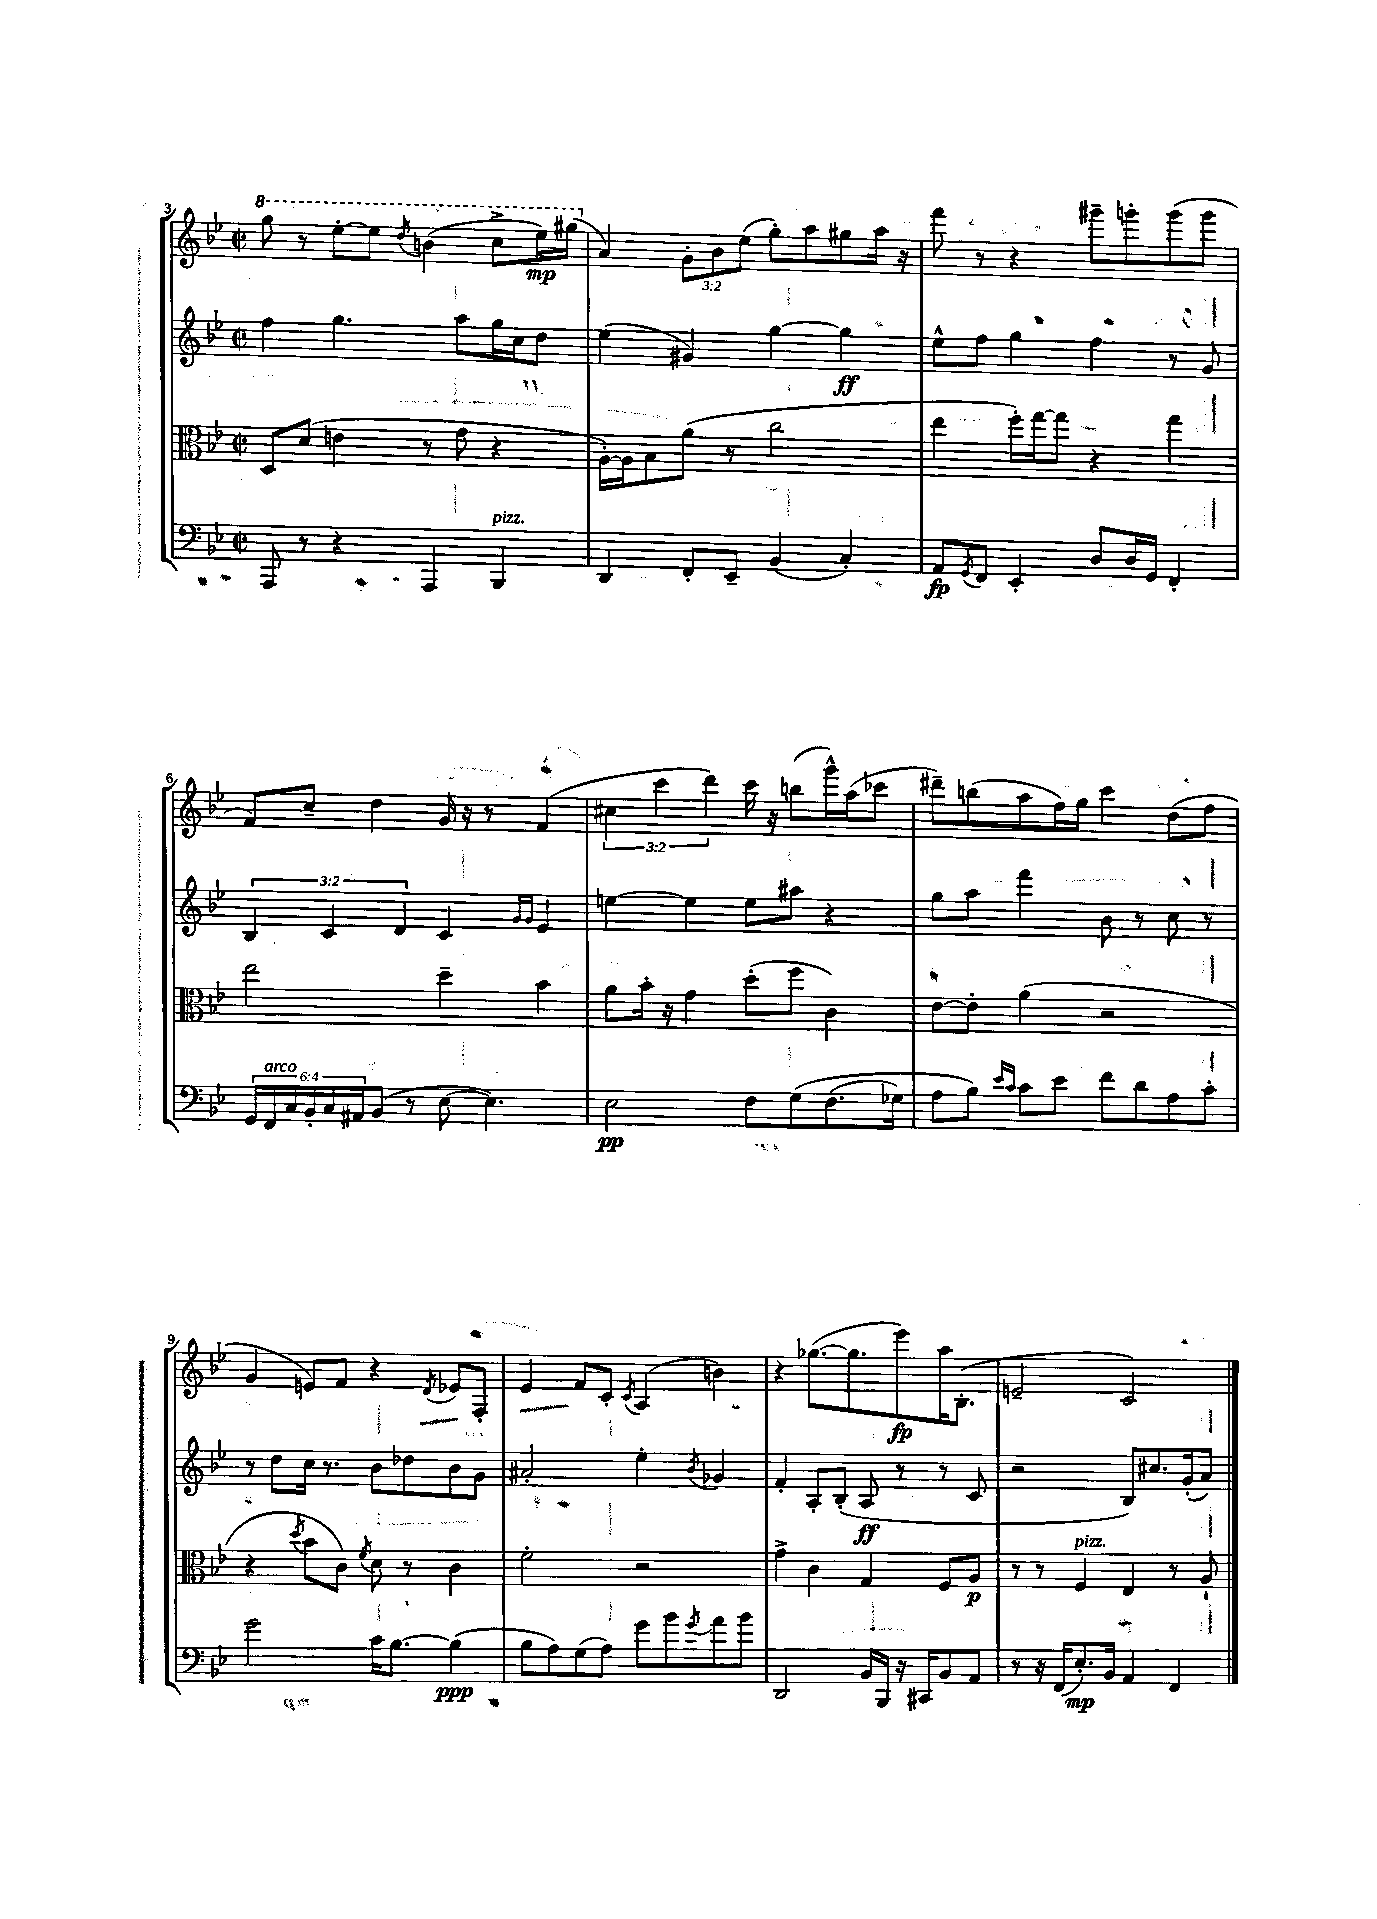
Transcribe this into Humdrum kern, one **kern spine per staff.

**kern	**kern	**kern	**kern
*staff4	*staff3	*staff2	*staff1
*clefF4	*clefC3	*clefG2	*clefG2
*k[b-e-]	*k[b-e-]	*k[b-e-]	*k[b-e-]
*M2/2	*M2/2	*M2/2	*M2/2
*met(c|)	*met(c|)	*met(c|)	*met(c|)
8AAA	8D	4ff	8ggg
8r	(8d	.	8r
4r	4e	4.gg	[8eee-'
.	.	.	8eee-]
.	.	.	8qddd
4AAA	8r	.	(4bb
.	8g	8aa	.
4BBB-	4r	16gg	8ccc^
.	.	16cc	.
.	.	8dd	16eee-)
.	.	.	(16ggg#
=	=	=	=
4DD	[16A')	(4ee-	4a)
.	16A]	.	.
.	8B-	.	.
8FF'	(8a	4g#)	12g'
.	.	.	12b-
8EE-~	8r	.	.
.	.	.	(12ee-
(4BB-	2cc	[4gg	8gg')
.	.	.	8aa
4C')	.	4gg]	8gg#
.	.	.	16aa
.	.	.	16r
=	=	=	=
8AA	4ee-	8ee-^^	8fff
8qGG	.	.	.
8FF	.	8ff	8r
4EE-'	16ff')	4gg	4r
.	[16gg	.	.
.	8gg]	.	.
8D	4r	4ff	8ggg#~
16D	.	.	8ggg'
16GG	.	.	.
4FF'	4gg	8r	(8ggg
.	.	8g	8ggg
=	=	=	=
24GG	2ee-	6B-	8f)
24FF	.	.	.
24C	.	.	.
24BB-'	.	.	8cc~
24C	.	6c	.
24AA#	.	.	.
(8BB-	.	.	4dd
.	.	6d	.
8r	.	.	.
[8E-	4dd~	4c	16g
.	.	.	16r
4.E-])	.	.	8r
.	.	16qqg	.
.	.	16qqg	.
.	4b-	4e-	(4f
=	=	=	=
2E-	8a	[4ee	6cc#
.	16b-'	.	.
.	.	.	6ccc
.	16r	.	.
.	4g	4ee]	.
.	.	.	6ddd)
8F	(8dd'	8ee	16ccc
.	.	.	16r
&(8G	8ff	8aa#	(8bb
(8.F	4c)	4r	16ggg^^)
.	.	.	(16aa
.	.	.	8ccc-
16G-)	.	.	.
=	=	=	=
8A	[8e-	8gg	8ddd#~)
8B-&)	8e-']	8aa	(8bb
16qqe-	.	.	.
16qqc	.	.	.
8c	(4a	4fff	8aa
8e-	.	.	16ff)
.	.	.	16gg
8f	2r	8b-	4ccc
8d	.	8r	.
8A	.	8cc	(8dd
8c'	.	8r	8ff
=	=	=	=
2g	4r	8r	4g
.	.	8dd	.
.	8qdd	.	.
.	8b-	16cc	8e)
.	.	8.r	.
.	8c)	.	8f
.	8qf	.	.
16c	8d	8b-	4r
[8.B-	.	.	.
.	8r	8dd-	.
.	.	.	8qd
(4B-]	4c	8b-	8e-
.	.	8g	8F'
=	=	=	=
8B-	2f'	2a#'	4e-
8A)	.	.	.
(8G	.	.	8f
8A)	.	.	8c'
.	.	.	8qc
8g	2r	4ee-'	(4A
8b-	.	.	.
8qg	.	8qb-	.
8a	.	4g-	4b)
8b-	.	.	.
=	=	=	=
2DD	4g^	4f'	4r
.	4c	8A'	([8.gg-
.	.	(8B-'	.
.	.	.	8.gg-]
16BB-	4G	8A	.
16BBB-	.	.	.
16r	.	8r	8eee-)
16CC#	.	.	.
8BB-	8F	8r	16aa
.	.	.	(8.B-'
8AA	8A	8c	.
=	=	=	=
8r	8r	2r	2e~
16r	8r	.	.
(16FF	.	.	.
8.E-')	4F	.	.
16BB-	.	.	.
4AA	4E-	8B-)	2c)
.	.	8.cc#	.
4FF	8r	.	.
.	.	(16g'	.
.	8A`	8a)	.
==	==	==	==
*-	*-	*-	*-
